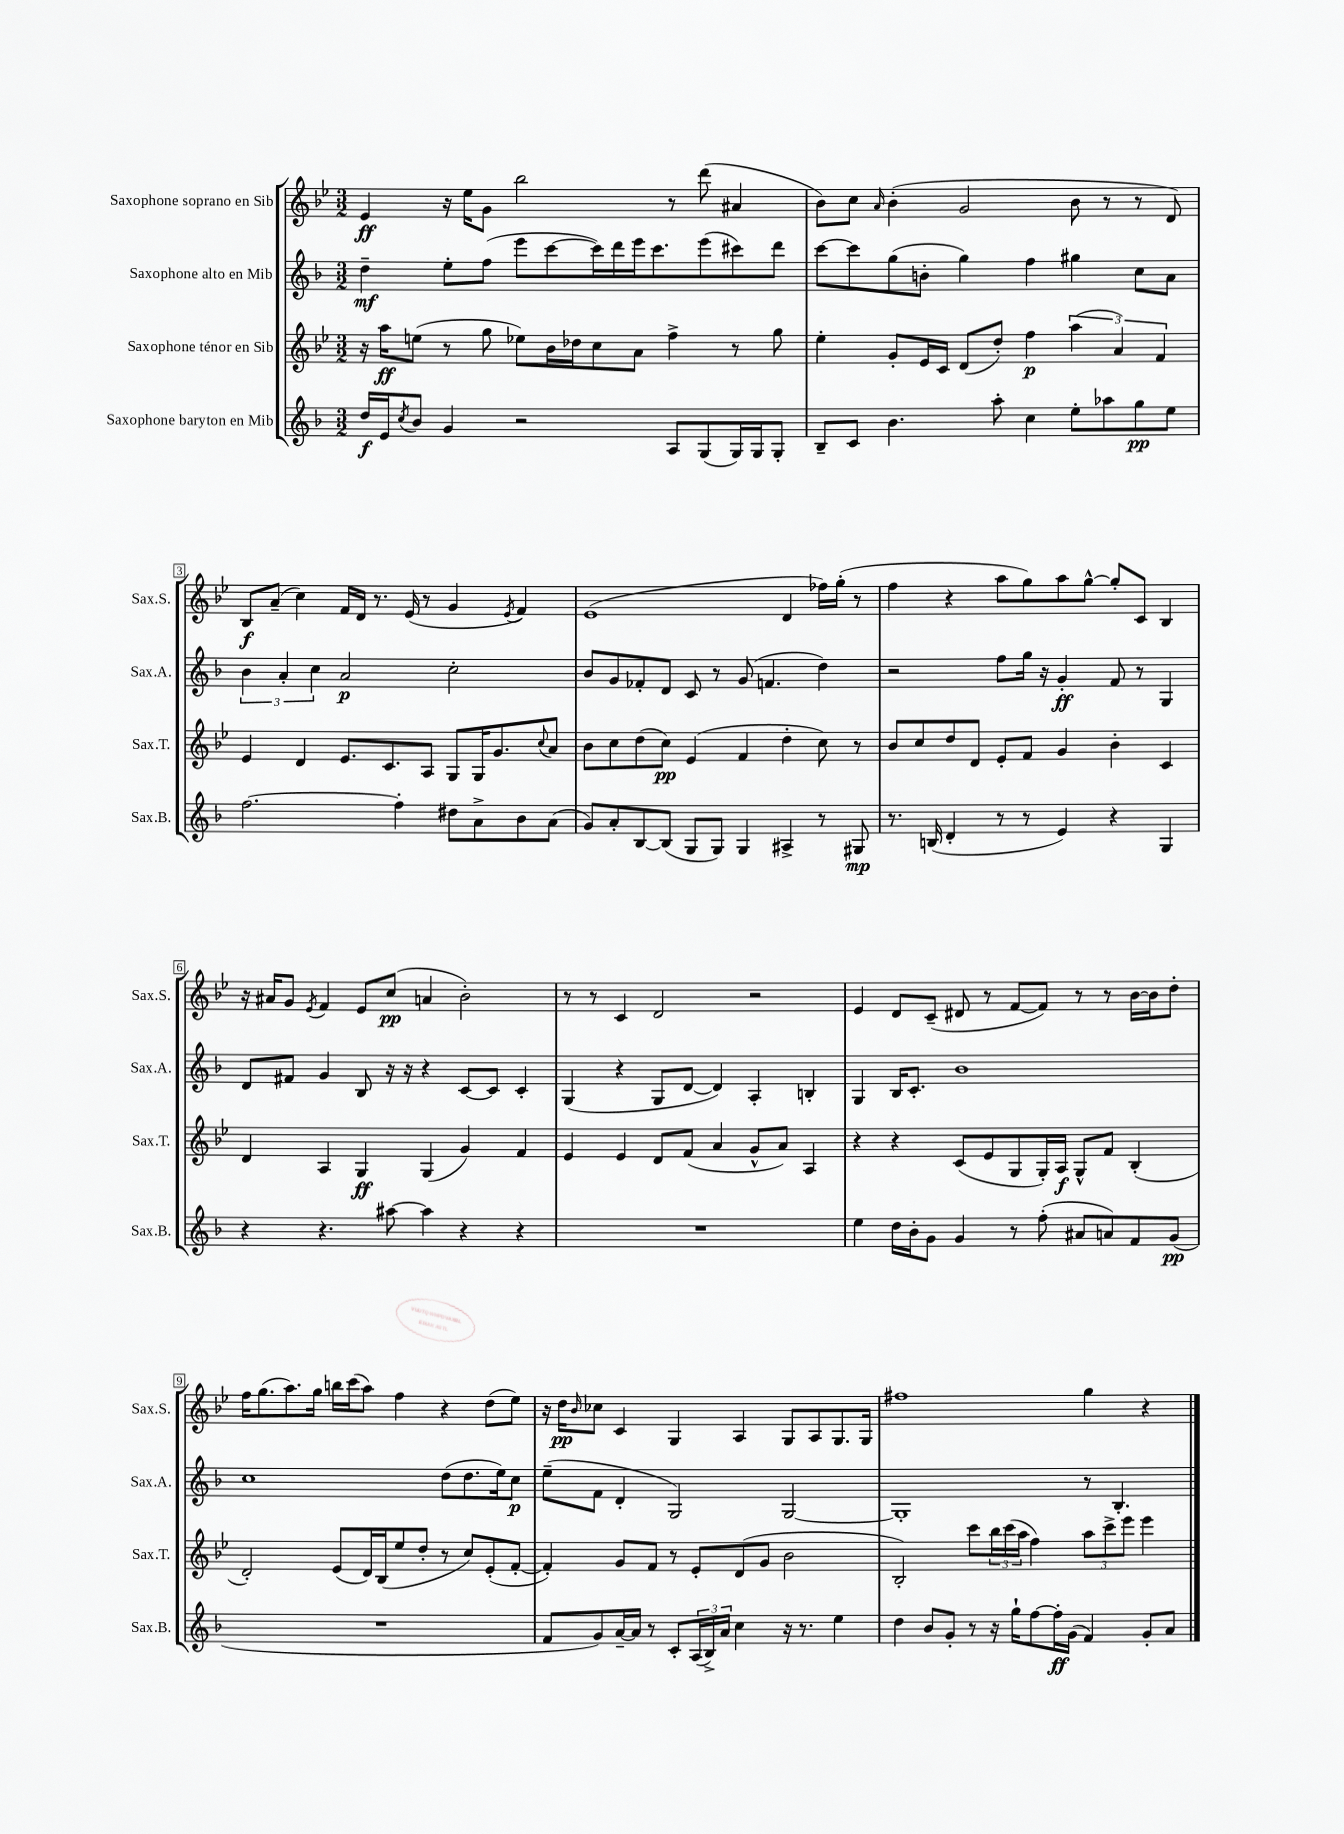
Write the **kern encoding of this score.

**kern	**kern	**kern	**kern
*staff4	*staff3	*staff2	*staff1
*clefG2	*clefG2	*clefG2	*clefG2
*k[b-]	*k[b-e-]	*k[b-]	*k[b-e-]
*M3/2	*M3/2	*M3/2	*M3/2
16dd	16r	4dd~	4e-
16e	16aa	.	.
8qcc	.	.	.
8b-	(8ee	.	.
4g	8r	8ee'	16r
.	.	.	16ee-
.	8gg	(8ff	8g
2r	8ee-)	8eee	2bb-
.	16b-	[8ccc	.
.	16dd-	.	.
.	8cc	16ccc])	.
.	.	16ddd	.
.	8a	16eee	.
.	.	8.ccc	.
8A	4ff^	.	8r
(8G	.	(8eee	(8ddd
16G)	8r	8ccc#)	4a#
16G	.	.	.
8G'	8gg	8ddd	.
=	=	=	=
8B-~	4ee-'	[8ccc	8b-)
8c	.	8ccc]	8cc
.	.	.	16qqa
4.b-	8g'	(8gg	(4b-'
.	16e-	8b'	.
.	16c	.	.
.	(8d	4gg)	2g
8aa'	8dd')	.	.
4cc	4ff	4ff	.
8ee'	(6aa	4gg#	8b-
8aa-	.	.	8r
.	6a)	.	.
8gg	.	8cc	8r
.	6f	.	.
8ee	.	8a	8d)
=	=	=	=
[2.ff	4e-	6b-	8B-
.	.	.	(8a~
.	.	6a'	.
.	4d	.	4cc)
.	.	6cc	.
.	8.e-	2a	16f
.	.	.	16d
.	.	.	8.r
.	8.c	.	.
4ff']	.	.	.
.	.	.	(16e-
.	8A	.	8r
8dd#	8G	2cc'	4g
8a^	16G	.	.
.	8.g	.	.
.	.	.	8qe-
8b-	.	.	4f)
.	8qqcc	.	.
(8a	8a	.	.
=	=	=	=
8g)	8b-	8b-	(1e-
8a'	8cc	8g	.
[8B-	(8dd	8f-'	.
(8B-]	8cc)	8d	.
8G	(4e-	8c	.
8G)	.	8r	.
4G	4f	(8g	.
.	.	4.f	.
4A#^	4dd'	.	4d
8r	8cc)	4dd)	16ff-)
.	.	.	(16gg'
8G#	8r	.	8r
=	=	=	=
8.r	8b-	2r	4ff
.	8cc	.	.
(16B	.	.	.
4d'	8dd	.	4r
.	8d	.	.
8r	8e-'	8ff	8aa
8r	8f	16gg	8gg)
.	.	16r	.
4e)	4g	4g'	8aa
.	.	.	[8gg^^
4r	4b-'	8f	8gg']
.	.	8r	8c
4G	4c	4G	4B-
=	=	=	=
4r	4d	8d	16r
.	.	.	16a#
.	.	8f#	8g
.	.	.	8qe-
4.r	4A	4g	4f
.	4G	8B-	8e-
[8aa#	.	16r	(8cc
.	.	16r	.
4aa#]	(4G	4r	4a
4r	4g)	[8c	2b-')
.	.	8c]	.
4r	4f	4c'	.
=	=	=	=
1.r	4e-	(4G	8r
.	.	.	8r
.	4e-	4r	4c
.	8d	8G	2d
.	(8f	[8d	.
.	4a	4d])	.
.	8g^^	4A'	2r
.	8a)	.	.
.	4A	4B'	.
=	=	=	=
4ee	4r	4G	4e-
16dd	4r	16B-	8d
16b-'	.	8.c'	.
8g	.	.	(8c~
4g	(8c	1b-	8d#
.	8e-	.	8r
8r	8G	.	[8f
(8ff'	16G')	.	8f])
.	16A	.	.
8a#	8G^^	.	8r
8a)	8f	.	8r
8f	(4B-'	.	[16b-
.	.	.	16b-]
(8g	.	.	8dd'
=	=	=	=
1.r	2d')	1cc	16ff
.	.	.	(8.gg
.	.	.	8.aa)
.	.	.	16gg
.	(8e-	.	16bb
.	.	.	(16ccc
.	16d)	.	8aa)
.	(16B-	.	.
.	8ee-	.	4ff
.	8dd'	.	.
.	8r	(8dd	4r
.	8cc)	8.dd	.
.	(8e-'	.	(8dd
.	.	16ee)	.
.	[8f'	8cc	8ee-)
=	=	=	=
8f	4f'])	(8ee~	16r
.	.	.	16dd
.	.	.	16qqb-
8g)	.	8f	8cc-
[16a~	8g	4d'	4c
16a]	.	.	.
8r	8f	.	.
8c'	8r	2G)	4G
(24A	8e-'	.	.
24B-^)	.	.	.
24a	.	.	.
4cc	(8d	.	4A
.	8g	.	.
16r	2b-	[2G	8G
8.r	.	.	.
.	.	.	8A
4ee	.	.	8.G
.	.	.	16G
=	=	=	=
4dd	2B-')	1G']	1ff#
8b-	.	.	.
8g'	.	.	.
8r	8ccc	.	.
16r	24bb-	.	.
.	(24ccc	.	.
16gg`	.	.	.
.	24aa	.	.
[8ff	4ff)	.	.
16ff']	.	.	.
(16g	.	.	.
4f)	12aa	8r	4gg
.	12ccc^	.	.
.	.	4.B-'	.
.	12eee-	.	.
8g'	4eee-	.	4r
8a	.	.	.
==	==	==	==
*-	*-	*-	*-
